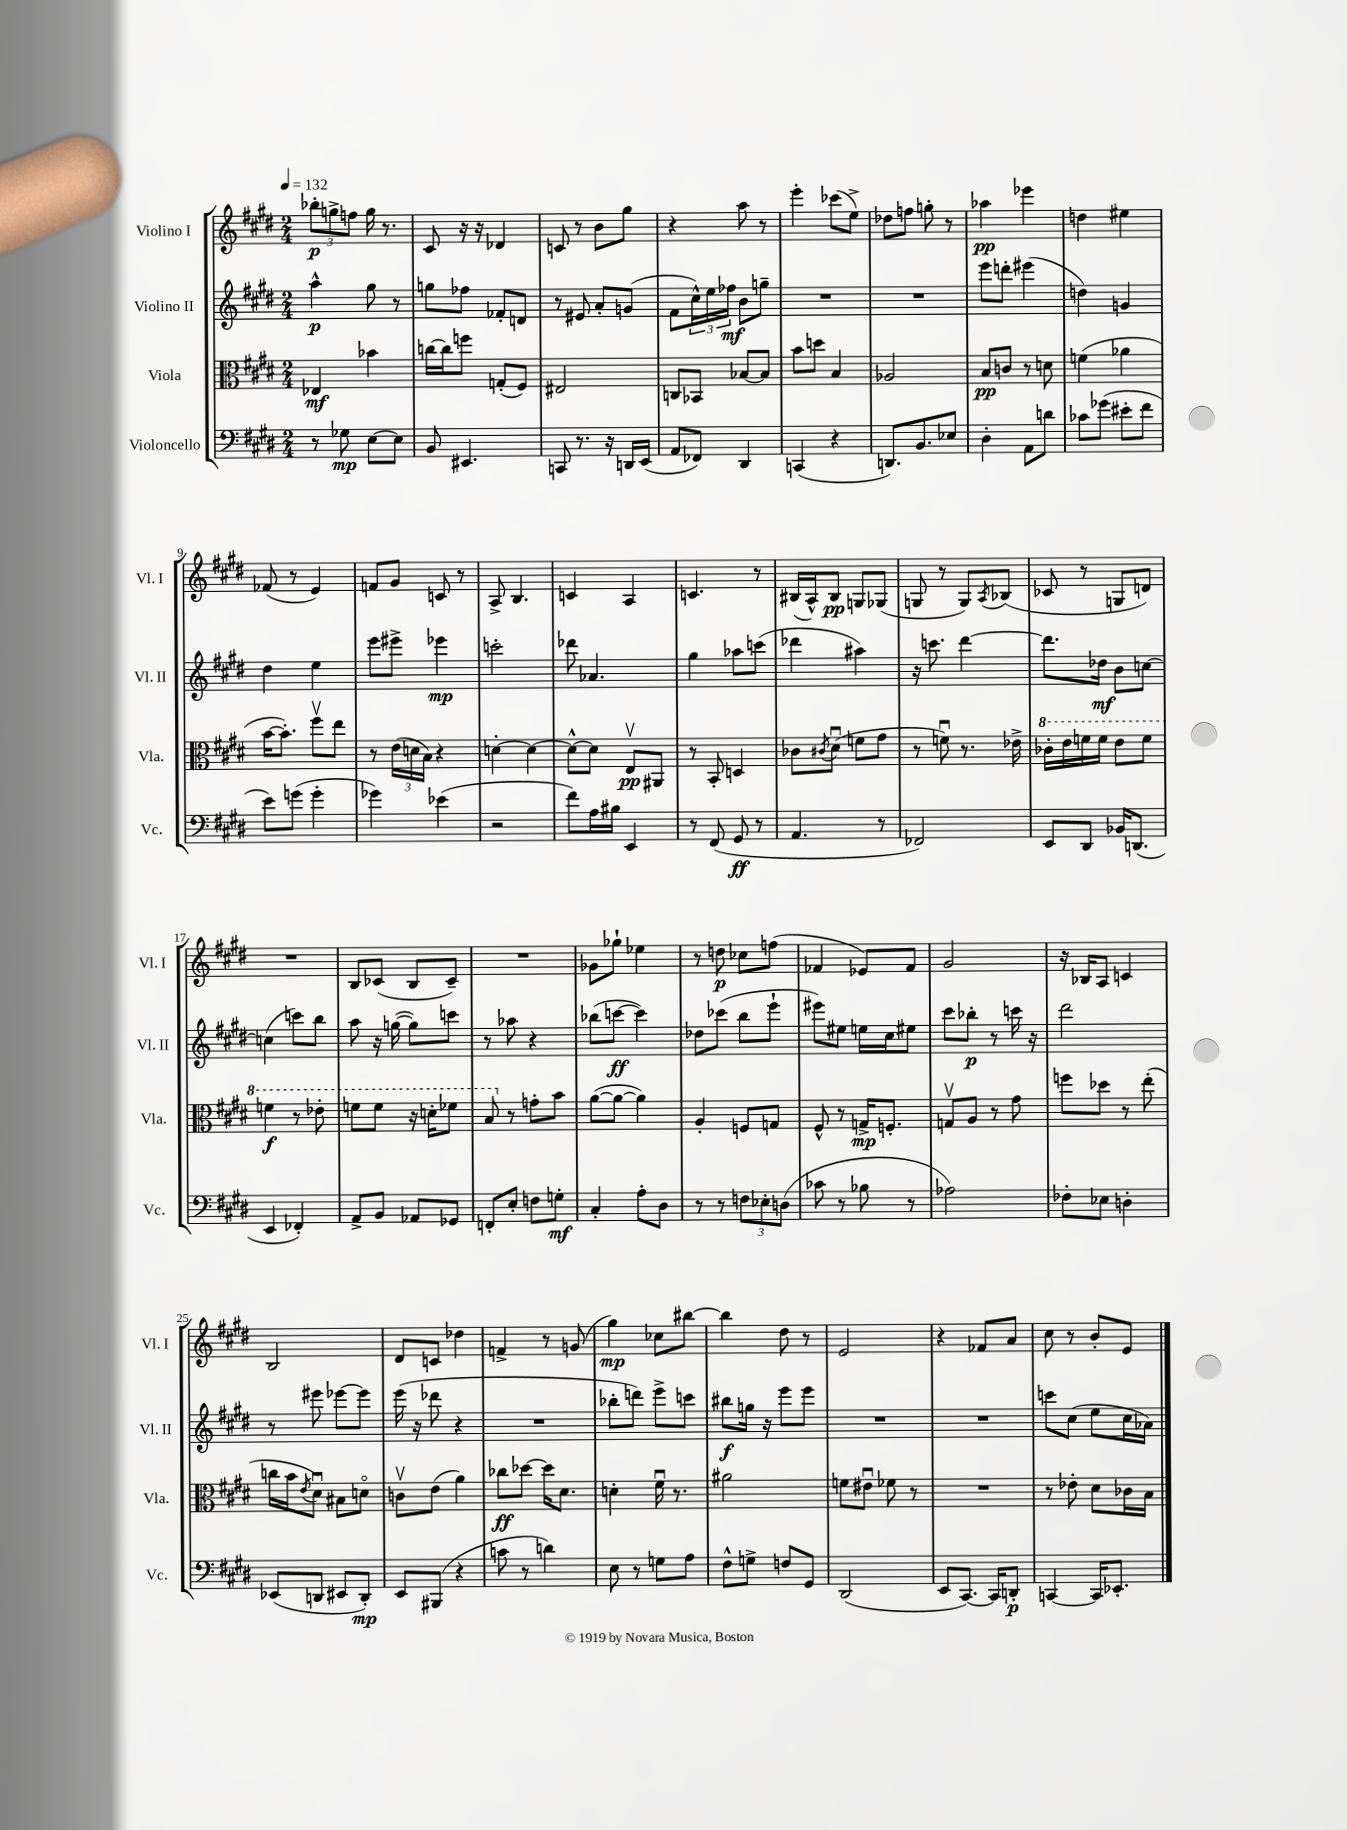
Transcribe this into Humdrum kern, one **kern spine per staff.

**kern	**kern	**kern	**kern
*staff4	*staff3	*staff2	*staff1
*clefF4	*clefC3	*clefG2	*clefG2
*k[f#c#g#d#]	*k[f#c#g#d#]	*k[f#c#g#d#]	*k[f#c#g#d#]
*M2/4	*M2/4	*M2/4	*M2/4
*MM132	*MM132	*MM132	*MM132
8r	4E-	4aa^^	12bb-'
.	.	.	12gg^
8G-	.	.	.
.	.	.	12ff
[8E	4b-	8gg#	16gg
.	.	.	8.r
8E]	.	8r	.
=	=	=	=
8BB	[16cc	8gg	8c#
.	16cc]	.	.
4.EE#	8ff	8ff-	16r
.	.	.	16r
.	(8G'	8f-'	4d-
.	8F#)	8d	.
=	=	=	=
8CC	2E#	8r	8c
8.r	.	8e#	8r
.	.	8a'	8b
16r	.	.	.
16DD	.	(8g	8gg#
(16EE	.	.	.
=	=	=	=
8AA	8C	8f#	4r
8FF-)	8BB-	24cc#^^)	.
.	.	24ee	.
.	.	24ff-	.
4DD#	[8B-	8b	8aa
.	8B-]	8gg~	8r
=	=	=	=
(4CC	8b	2r	4eee'
.	8dd	.	.
4r	4B	.	(8ccc-
.	.	.	8ee^)
=	=	=	=
8.DD)	2A-	2r	8dd-
.	.	.	8ff
8.BB	.	.	.
.	.	.	8gg'
8E-	.	.	8r
=	=	=	=
4D#'	8B	8eee	4aa-
.	8c	8ddd'	.
8AA	8r	(4eee#	4eee-
8d	8d	.	.
=	=	=	=
8c-	(4f	4dd)	4dd
(8g-	.	.	.
8e#'	4a-	4g	4ee#
8f#	.	.	.
=	=	=	=
8e)	[16b	4dd#	(8f-
.	8.b'])	.	.
(8g	.	.	8r
4g'	8ff#v	4ee	4e)
.	8ee	.	.
=	=	=	=
4g-)	8r	8eee	8f
.	(24e	8eee#^	8g#
.	24d	.	.
.	24B)	.	.
(4e-	4r	4eee-	8c
.	.	.	8r
=	=	=	=
2r	[4d'	2ccc'	8A^
.	.	.	4.B
.	4d_	.	.
=	=	=	=
8f#)	8d^^_	8ddd-	4c
16A	8d]	4.a-	.
16B#	.	.	.
4EE	8Ev	.	4A
.	8AA#	.	.
=	=	=	=
8r	8r	4gg#	4.c
(8FF#	8BB'	.	.
8GG#	4D	8aa-	.
8r	.	(8ccc	8r
=	=	=	=
4.AA	8c-	4ddd-	(16B#
.	.	.	16A^^)
.	8qc#	.	.
.	(8d#u	.	8B#
.	8f	4aa#)	8G
8r	8g#	.	(8G-
=	=	=	=
2FF-)	8r	16r	8G
.	.	8.ccc	.
.	8fu)	.	8r
.	8.r	[4ddd#	8G)
.	.	.	8qA
.	.	.	(8B-
.	16e-^	.	.
=	=	=	=
8EE	16cc-'	8.ddd#]	8c-
.	16ee	.	.
8DD#	16ff	.	8r
.	16ff	16dd-	.
16BB-	8ee	8b	8G
(8.DD	.	.	.
.	8ff	[8cc	8d)
=	=	=	=
4EE	4ff	(4cc]	2r
4FF-')	8r	8ccc)	.
.	8ee-'	8bb	.
=	=	=	=
8AA^	8ff	8aa	8B
8BB	8ff	16r	(8c-
.	.	([16gg	.
8AA-	16r	8gg])	8B
.	16dd'	.	.
8GG-	8ff-	8ccc	8c-~)
=	=	=	=
8FF'	8b	8r	2r
8E'	8r	8aa-	.
8F	8g'	4r	.
8G'	8b	.	.
=	=	=	=
4C#'	([8a	(8bb-	8g-
.	8a_	[8ccc	8gg-`
8A'	4a])	4ccc])	4ee-
8D#	.	.	.
=	=	=	=
8r	4A'	8dd-	8r
8r	.	(8ccc-	8dd
12F	8F	8bb	8cc-
12E-'	.	.	.
.	8G	8eee`	(8ff
(12D	.	.	.
=	=	=	=
8c-	8F#^^	8eee#)	4f-
8r	8r	8ee#	.
8B-	16G^	16ee	8e-)
.	8.F'	16cc#	.
8r	.	8ee#	8f-
=	=	=	=
2A-)	8Gv	8ccc#	2g#
.	8A	8bb-'	.
.	8r	8r	.
.	8g#	16ccc	.
.	.	16r	.
=	=	=	=
8F-'	8ff	2ddd#	16r
.	.	.	16B-
8E-	8dd-	.	8A
4D'	8r	.	4c
.	(8ee'	.	.
=	=	=	=
(8EE-	16cc	8r	2B
.	16b	.	.
.	8qe	.	.
8DD	8d#u)	8eee#	.
8EE#	8B#	[8eee-	.
8DD')	8do	8eee-]	.
=	=	=	=
8EE	8cv	(16eee	8d#
.	.	16r	.
(8BBB#	(8e	8ddd-	8c
4r	4a)	4r	4dd-
=	=	=	=
8c	8cc-	2r	4f^
8r	[8dd-	.	.
4d)	16dd-]	.	8r
.	8.d#	.	.
.	.	.	(8g
=	=	=	=
8E	4d'	8bb-'	4gg#)
8r	.	8ddd)	.
8G	16f#u	8eee^	8cc-
.	8.r	.	.
8A	.	8ccc	[8bb#
=	=	=	=
8F#^^	2a#	8bb#	4bb#]
8G^	.	16gg	.
.	.	16r	.
8F	.	8eee	8dd#
8GG#	.	8eee	8r
=	=	=	=
(2DD#	8f	2r	2e
.	8e#u	.	.
.	8f-	.	.
.	8r	.	.
=	=	=	=
8EE	2r	2r	4r
[8.CC#)	.	.	.
.	.	.	8f-
16CC#]	.	.	.
8DD'	.	.	8a
=	=	=	=
[4CC	8r	8ccc	8cc#
.	8e-'	(8cc#	8r
16CC]	8d#	8ee	8b'
8.EE-'	.	.	.
.	16c-	16cc#	8e
.	16B	16a-)	.
==	==	==	==
*-	*-	*-	*-
